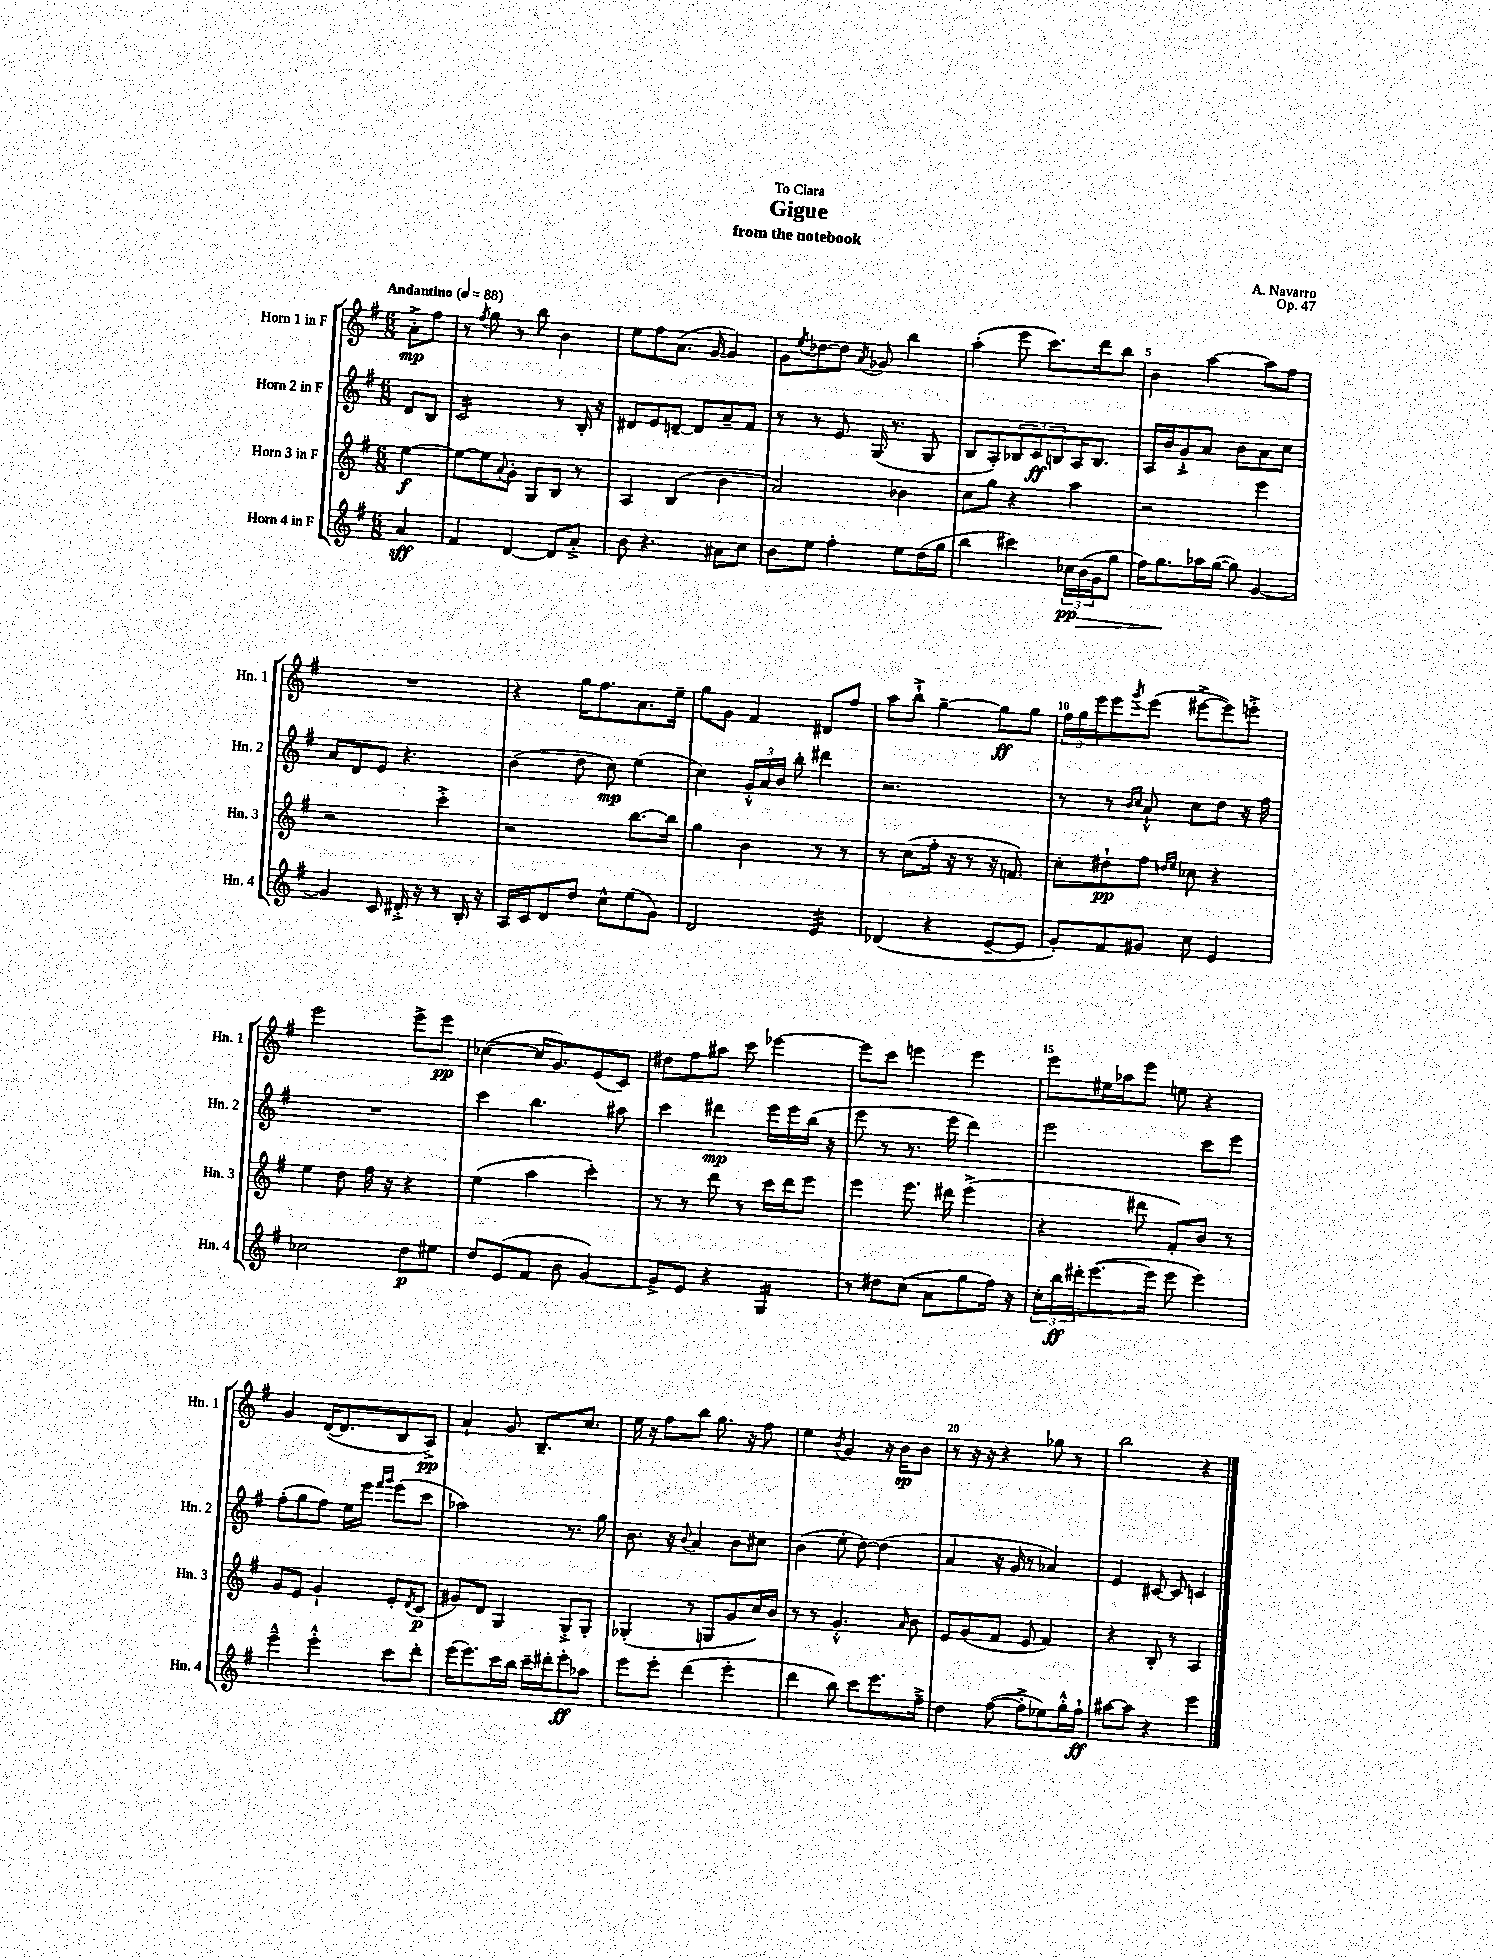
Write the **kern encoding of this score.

**kern	**dynam	**kern	**dynam	**kern	**dynam	**kern	**dynam
*part4	*part4	*part3	*part3	*part2	*part2	*part1	*part1
*staff4	*staff4	*staff3	*staff3	*staff2	*staff2	*staff1	*staff1
*I"Horn 4 in F	*	*I"Horn 3 in F	*	*I"Horn 2 in F	*	*I"Horn 1 in F	*
*I'Hn. 4	*	*I'Hn. 3	*	*I'Hn. 2	*	*I'Hn. 1	*
*clefG2	*	*clefG2	*	*clefG2	*	*clefG2	*
*k[f#]	*	*k[f#]	*	*k[f#]	*	*k[f#]	*
*M6/8	*	*M6/8	*	*M6/8	*	*M6/8	*
*MM88	*	*MM88	*	*MM88	*	*MM88	*
=	=	=	=	=	=	=	=
!	!	!	!	!	!	!LO:TX:a:B:t=Andantino	!
4a/	sff	[4ee\	f	8d/L	.	8a'^\L	mp
.	.	.	.	8B/J	.	8ff#\J	.
=1	=1	=1	=1	=1	=1	=1	=1
*	*	*	*	*tremolo	*	*	*
4f#/	.	8ee\L_	.	16c/LL	.	8r	.
.	.	.	.	16c/	.	.	.
.	.	.	.	.	.	8qff#/	.
.	.	8ee\]	.	16c/	.	8gg\	.
.	.	.	.	16c/	.	.	.
.	.	8qqa/	.	.	.	.	.
[4d/	.	8g'\J	.	16c/	.	8r	.
.	.	.	.	16c/	.	.	.
.	.	8G/L	.	16c/	.	8bb\	.
.	.	.	.	16c/JJ	.	.	.
*	*	*	*	*Xtremolo	*	*	*
8d/L]	.	8B/J	.	8r	.	4b\	.
8a'^/J	.	8r	.	16B'/	.	.	.
.	.	.	.	16r	.	.	.
=2	=2	=2	=2	=2	=2	=2	=2
8b\	.	4A/	.	8d#X/L	.	8ee\L	.
4.r	.	.	.	8e/	.	8ff#\	.
.	.	(4B/	.	[8dn~/J	.	(8.a\J	.
.	.	.	.	8d/L]	.	.	.
.	.	.	.	.	.	[16g/	.
8a#X\L	.	4b\	.	8a~/	.	4g/])	.
8cc\J	.	.	.	8f#/J	.	.	.
=3	=3	=3	=3	=3	=3	=3	=3
8b\L	.	2a/)	.	8r	.	8g\L	.
.	.	.	.	.	.	8qee/	.
8ee\J	.	.	.	8r	.	[8dd-X\	.
4ff#'\	.	.	.	8e/	.	8dd-\J]	.
.	.	.	.	.	.	8qa/	.
.	.	.	.	(16G/	.	8g-X/	.
.	.	.	.	8.r	.	.	.
8ee\L	.	4b-X\	.	.	.	4bb\	.
(16dd\L	.	.	.	8G/	.	.	.
16gg\JJ	.	.	.	.	.	.	.
=4	=4	=4	=4	=4	=4	=4	=4
4bb\	.	8cc\L	.	8B/L	.	(4aa'\	.
.	.	8gg\J	.	8A'/)	.	.	.
4ccc#X\)	.	4r	.	12B-X/	.	8eee\	.
.	.	.	.	12c/	ff	.	.
.	.	.	.	.	.	8.ccc\L)	.
.	.	.	.	12Bn/	.	.	.
24cc-X\LL	pp	4aa\	.	16A/K	.	.	.
!	!LO:HP:b	!	!	!	!	!	!
(24b\	>	.	.	.	.	.	.
.	.	.	.	8.B/J	.	16ddd\k	.
24g\J	.	.	.	.	.	.	.
8gg\J	.	.	.	.	.	8bb\J	.
=5	=5	=5	=5	=5	=5	=5	=5
16ff#\KL)	.	2r	.	16A/LL	.	4b\	.
8.gg\	.	.	.	16b/J	.	.	.
.	.	.	.	8g`^/	.	.	.
16aa-X\L	]	.	.	8a/J	.	[4aa\	.
([16gg\JJ	.	.	.	.	.	.	.
8gg\])	.	.	.	8b\L	.	.	.
[4g/	.	4eee\	.	8a\	.	8aa\L]	.
.	.	.	.	8cc\J	.	8ff#\J	.
!!LO:LB:g=z
=6	=6	=6	=6	=6	=6	=6	=6
4g/]	.	2r	.	8a/L	.	2.r	.
.	.	.	.	8d/	.	.	.
8c/	.	.	.	8e/J	.	.	.
16d#X'^/	.	.	.	4.r	.	.	.
16r	.	.	.	.	.	.	.
8r	.	4ccc'^\	.	.	.	.	.
16B'/	.	.	.	.	.	.	.
16r	.	.	.	.	.	.	.
=7	=7	=7	=7	=7	=7	=7	=7
16A/LL	.	2r	.	(4b\	.	4r	.
16c/J	.	.	.	.	.	.	.
8d/	.	.	.	.	.	.	.
8dd/J	.	.	.	8dd\	.	16gg\KL	.
.	.	.	.	.	.	8.ff#\	.
8cc^^\L	.	.	.	8cc\)	mp	.	.
(8ee\	.	[8.bb\L	.	(4ee\	.	8.a\	.
8g\J)	.	.	.	.	.	.	.
.	.	16bb\Jk]	.	.	.	16ee~\Jk	.
=8	=8	=8	=8	=8	=8	=8	=8
2d/	.	4gg\	.	4cc\)	.	8gg\L	.
.	.	.	.	.	.	8g\J	.
.	.	4b\	.	24g'^^/LL	.	4f#/	.
.	.	.	.	24a/	.	.	.
.	.	.	.	24b/JJ	.	.	.
.	.	.	.	8bb'\	.	.	.
*tremolo	*	*	*	*	*	*	*
32e/LLL	.	8r	.	4ddd#X\	.	8d#X/L	.
32e/	.	.	.	.	.	.	.
32e/	.	.	.	.	.	.	.
32e/	.	.	.	.	.	.	.
32e/	.	8r	.	.	.	8ff#/J	.
32e/	.	.	.	.	.	.	.
32e/	.	.	.	.	.	.	.
32e/JJJ	.	.	.	.	.	.	.
*Xtremolo	*	*	*	*	*	*	*
=9	=9	=9	=9	=9	=9	=9	=9
(4d-X/	.	8r	.	2.r	.	8aa\L	.
.	.	(8cc\L	.	.	.	8bb`^\J	.
4r	.	16ff#'\Jk	.	.	.	[4gg~\	.
.	.	16r	.	.	.	.	.
.	.	8r	.	.	.	.	.
[8e~/L	.	16r	.	.	.	8gg\L]	ff
.	.	8.fn/)	.	.	.	.	.
8e/J]	.	.	.	.	.	8gg\J	.
=10	=10	=10	=10	=10	=10	=10	=10
8g'/L)	.	8cc'\L	.	8r	.	24ff#\LL	.
.	.	.	.	.	.	24gg\	.
.	.	.	.	.	.	24eee\J	.
8f#/	.	8dd#X`\	pp	8r	.	8eee\	.
.	.	.	.	16qqb/LL	.	.	.
.	.	.	.	16qqcc/JJ	.	8qggg/	.
8g#X/J	.	8ff#\J	.	8a`^^/	.	(8eee\J	.
.	.	16qqddn/LL	.	.	.	.	.
.	.	16qqee/JJ	.	.	.	.	.
8cc\	.	8cc-X\	.	8cc\L	.	[8eee#X^\L	.
4e/	.	4r	.	8dd\J	.	8eee#\])	.
.	.	.	.	16r	.	8eeen'^\J	.
.	.	.	.	16ff#\	.	.	.
!!LO:LB:g=z
=11	=11	=11	=11	=11	=11	=11	=11
2cc-X\	.	4ee\	.	2.r	.	2eee\	.
.	.	8dd\	.	.	.	.	.
.	.	16ff#\	.	.	.	.	.
.	.	16r	.	.	.	.	.
8dd\L	p	4r	.	.	.	8eee^\L	.
8ee#X\J	.	.	.	.	.	8eee\J	pp
=12	=12	=12	=12	=12	=12	=12	=12
8dd/L	.	(4ee\	.	4ccc\	.	([4cc-X\	.
(8e/	.	.	.	.	.	.	.
8f#/J	.	4aa\	.	4.bb\	.	16cc-/KL]	.
.	.	.	.	.	.	8.g/)	.
8b\	.	.	.	.	.	.	.
[4g/)	.	4ccc'\)	.	.	.	(8e/	.
.	.	.	.	8aa#X\	.	8c/J)	.
=13	=13	=13	=13	=13	=13	=13	=13
8g^/L]	.	8r	.	4ccc\	.	8dd#X\L	.
8e/J	.	8r	.	.	.	8ff#\	.
4r	.	8ddd\	.	4ddd#X\	mp	8aa#X\J	.
.	.	8r	.	.	.	8ccc\	.
*tremolo	*	*	*	*	*	*	*
16G/LL	.	16ccc\LL	.	16eee\LL	.	[4eee-X\	.
16G/	.	16ddd\J	.	16eee\	.	.	.
16G/	.	8eee\J	.	(16bb\JJ	.	.	.
16G/JJ	.	.	.	16r	.	.	.
*Xtremolo	*	*	*	*	*	*	*
=14	=14	=14	=14	=14	=14	=14	=14
8r	.	4eee\	.	8eee\	.	8eee-\L]	.
8dd#X\L	.	.	.	8r	.	8ccc\J	.
(8cc\J	.	8.eee\	.	8.r	.	4eeen\	.
8a\L	.	.	.	.	.	.	.
.	.	16ddd#X\	.	16eee\	.	.	.
8gg\	.	(4eee^\	.	4ddd\)	.	4eee\	.
16ff#\Jk)	.	.	.	.	.	.	.
16r	.	.	.	.	.	.	.
=15	=15	=15	=15	=15	=15	=15	=15
24cc'\LL	.	4r	.	2eee\	.	8eee\L	.
24bb\	ff	.	.	.	.	.	.
24ddd#X'\J	.	.	.	.	.	.	.
([8.eee\	.	.	.	.	.	16ee#X\L	.
.	.	.	.	.	.	16aa-X\J	.
.	.	8ddd#X\	.	.	.	8eee\J	.
16eee\Jk]	.	.	.	.	.	.	.
8eee\	.	8f#'/L)	.	.	.	8een\	.
4eee\)	.	8b/J	.	8ccc\L	.	4r	.
.	.	8r	.	8eee\J	.	.	.
!!LO:LB:g=z
=16	=16	=16	=16	=16	=16	=16	=16
4eee~^^\	.	8g/L	.	(8ff#'\L	.	4g/	.
.	.	8e/J	.	8gg\	.	.	.
4eee'^^\	.	4g`/	.	8ff#\J)	.	([16d/KL	.
.	.	.	.	.	.	8.d/]	.
.	.	.	.	16ee\LL	.	.	.
.	.	.	.	16eee\JJ	.	.	.
.	.	.	.	16qqfff#/LL	.	.	.
.	.	.	.	16qqggg/JJ	.	.	.
8ccc\L	.	8e'/L	.	(8eee\L	.	8B/	.
.	.	8qd/	.	.	.	.	.
8ddd'\J	.	(8c/J	p	8ccc\J	.	8A^/J)	pp
=17	=17	=17	=17	=17	=17	=17	=17
(16eee\KL	.	8g#X/L)	.	2aa-X\)	.	4a`/	.
8.eee\)	.	.	.	.	.	.	.
.	.	8d/J	.	.	.	.	.
16ccc\L	.	4G/	.	.	.	8g/	.
16bb\JJ	.	.	.	.	.	.	.
16ccc~\LL	.	.	.	.	.	8.B~/L	.
16ddd#X'\J	.	.	.	.	.	.	.
8eee'\	ff	8G'^/L	.	8.r	.	.	.
.	.	.	.	.	.	8.cc/J	.
8aa-X\J	.	8G'/J	.	.	.	.	.
.	.	.	.	16gg\	.	.	.
=18	=18	=18	=18	=18	=18	=18	=18
8eee\L	.	(4G-X'/	.	8.b\	.	16ee\	.
.	.	.	.	.	.	16r	.
8eee'\J	.	.	.	.	.	8ff#\L	.
.	.	.	.	16r	.	.	.
.	.	.	.	8qqb/	.	.	.
(4ddd\	.	8r	.	4a/	.	8bb\J	.
.	.	8Gn/L	.	.	.	8.gg\	.
4eee'\	.	8g/	.	8b\L	.	.	.
.	.	.	.	.	.	16r	.
.	.	16cc/L)	.	8cc#X\J	.	8ff#\	.
.	.	16b/JJ	.	.	.	.	.
=19	=19	=19	=19	=19	=19	=19	=19
4ddd\	.	8r	.	(4b\	.	4ee\	.
.	.	8r	.	.	.	.	.
.	.	.	.	.	.	8qb/	.
8bb\)	.	4.g'^^/	.	8ee'\	.	4g/	.
8ccc\L	.	.	.	[8dd\)	.	.	.
8.eee\	.	.	.	(4dd\]	.	16r	.
.	.	.	.	.	.	16b\KL	sp
.	.	16qqa/	.	.	.	.	.
.	.	8b\	.	.	.	8b\J	.
16ff#~^\Jk	.	.	.	.	.	.	.
=20	=20	=20	=20	=20	=20	=20	=20
4dd\	.	8e/L	.	4a/	.	8r	.
.	.	(8g/	.	.	.	16r	.
.	.	.	.	.	.	16r	.
([8ff#\	.	8f#/J	.	16r	.	4r	.
.	.	.	.	16g/	.	.	.
8ff#'^\L]	.	8e/	.	8r	.	.	.
8ee-X\)	.	4f#/)	.	4a-X/)	.	8gg-X\	.
16gg'^^\L	.	.	.	.	.	8r	.
16ff#`\JJ	ff	.	.	.	.	.	.
=21	=21	=21	=21	=21	=21	=21	=21
[8aa#X\L	.	4r	.	4e/	.	2bb\	.
8aa#\J]	.	.	.	.	.	.	.
4r	.	8B'/	.	[8c#X/	.	.	.
.	.	8r	.	8c#/]	.	.	.
4eee\	.	4A/	.	4cn/	.	4r	.
==	==	==	==	==	==	==	==
*-	*-	*-	*-	*-	*-	*-	*-
